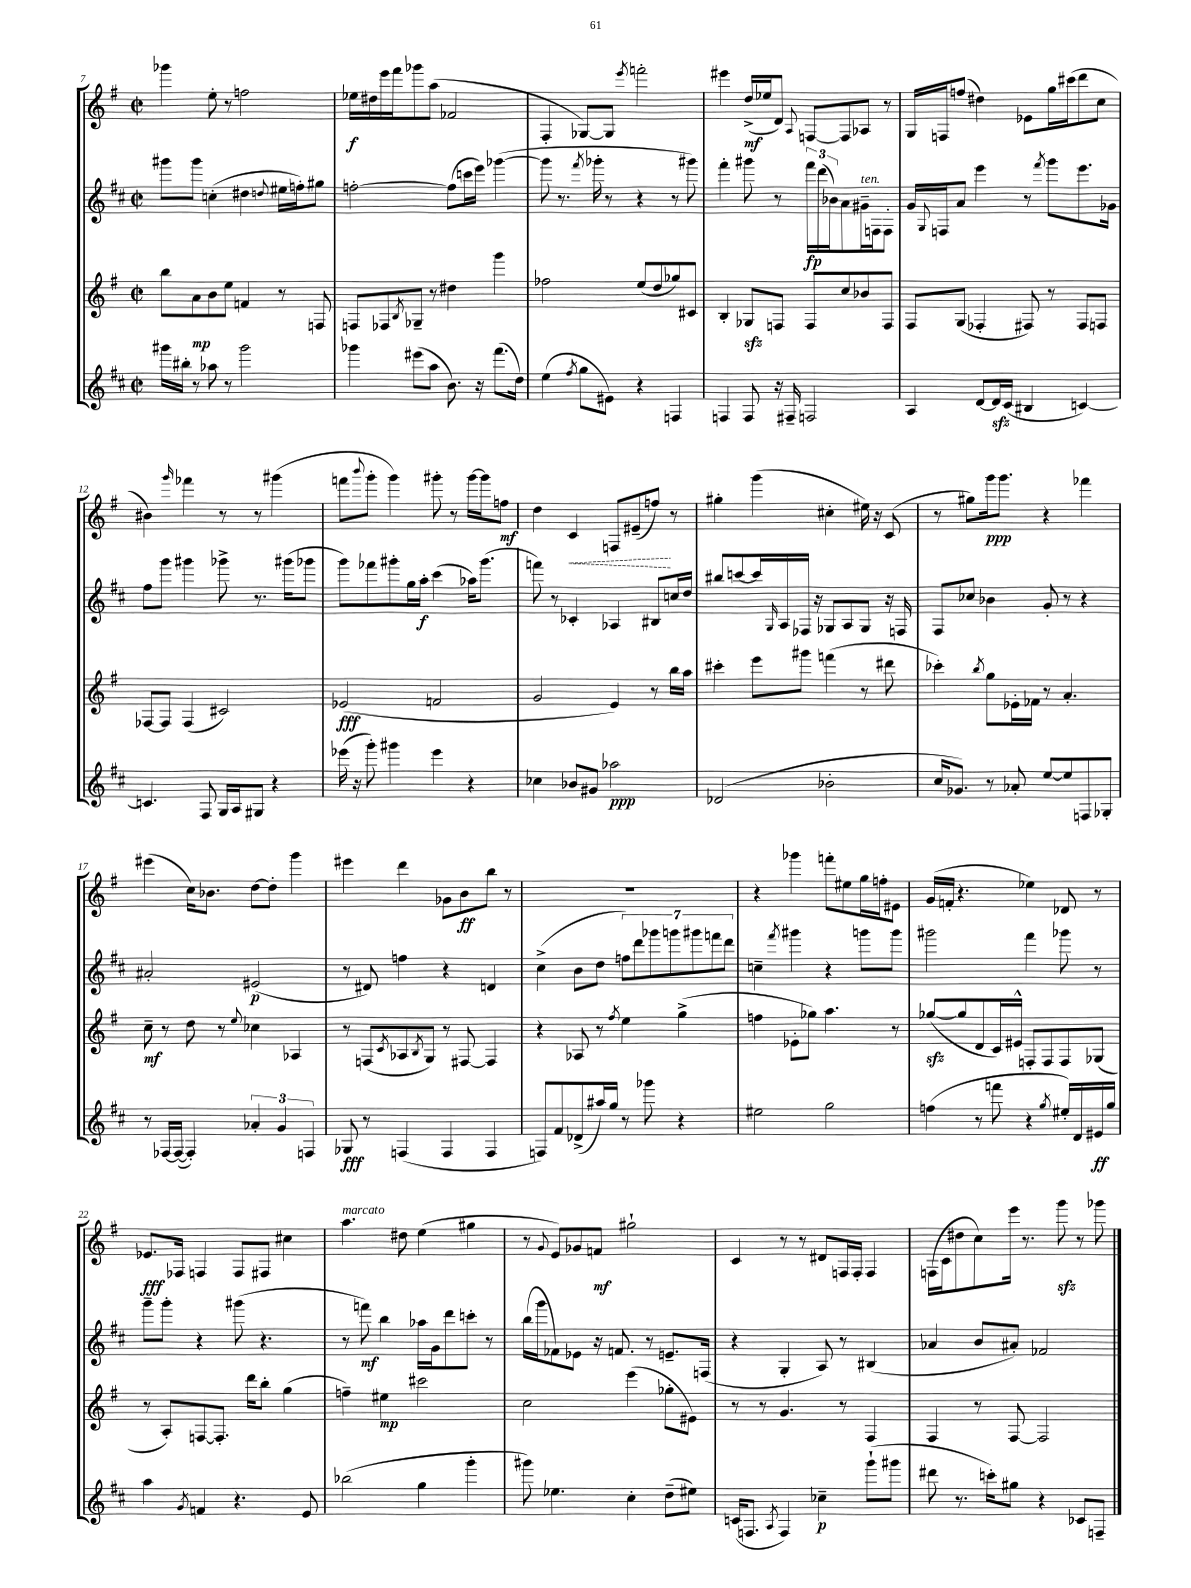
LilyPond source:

<<
\new StaffGroup <<
\new Staff = "s0" {
    \clef treble \key g \major \defaultTimeSignature \time 2/2
    ges'''4 e''8-. r8 f''2 |
    ees''16\f dis''16 e'''16 fis'''16 ges'''8 a''8( fes'2 |
    fis4-. ges8~) ges8 \acciaccatura { e'''8 } f'''2-. |
    eis'''4 d''16->\mf( ees''16 d'8) \appoggiatura { a8 } f8~ f8 aes8 r8 |
    g16 f16 f''8( dis''4) ees'8 g''16 cis'''16( d'''8 c''8 |
    bis'4) \grace { g'''16 } fes'''4 r8 r8 gis'''4( |
    f'''8 \appoggiatura { b'''8 } g'''8-. g'''4) gis'''8-. r8 gis'''16~ gis'''16 f''8\mf |
    d''4 \once \override Hairpin.style = #'dashed-line c'4\< f8 eis'8--( f''8\!) r8 |
    gis''4-. g'''4( cis''4-. eis''16) r16 c'8( |
    r8 gis''8) g'''16\ppp g'''8. r4 fes'''4 |
    eis'''4( c''16) bes'8. d''8~ d''8-. g'''4 |
    eis'''4 d'''4 ges'8 b'8\ff b''8 r8 |
    R1 |
    r4 ges'''4 f'''8-. eis''8 g''16 f''16-. eis'8 |
    g'16( f'16-. r4. ees''4) des'8 r8 |
    ees'8.\fff fes16 f4 f8 fis8 cis''4 |
    a''4.^\markup { \italic "marcato" } dis''8 e''4( gis''4 |
    r8 \appoggiatura { g'8 } e'8) ges'8 f'8\mf gis''2-! |
    c'4 r8 r8 dis'8 f16 f16-. f4 |
    f16( c'16 dis''8 c''8) e'''16 r8. g'''8\sfz r8 ges'''8 \bar "|." |
}
\new Staff = "s1" {
    \clef treble \key d \major \defaultTimeSignature \time 2/2
    gis'''8 gis'''8 c''4-.( dis''4 \appoggiatura { d''8 } eis''16 f''16-.) gis''8 |
    f''2~-. f''8( c'''16 e'''16) ges'''4~( |
    ges'''8 r8. \acciaccatura { fis'''8 } ges'''16-. r8 r4 r8 gis'''8) |
    fis'''4-. gis'''8 r8 \tuplet 3/2 { fis'''16\fp d'''16( bes'16) } a'8 gis'16--^\markup { \italic "ten." } f16 f8-. |
    g'16 \appoggiatura { g8 } f16 a'8 e'''4 r8 \acciaccatura { fis'''8 } g'''8 e'''8. ges'16 |
    fis''8 g'''8 gis'''4 ges'''8-> r8. gis'''16( ges'''8 |
    g'''8) fes'''8 gis'''8-. g''16 a''16-.\f cis'''4( aes''16) gis'''8.( |
    f'''8) r8 ces'4-. aes4 bis8 c''16 d''16 |
    bis''8 c'''8~ c'''16 \grace { g16 } a16 fes16 r16 ges8 a8 ges8 r16 f16 |
    fis8 ces''8 bes'4 g'8-. r8 r4 |
    ais'2-. eis'2\p( |
    r8 dis'8) f''4 r4 d'4 |
    cis''4->( b'8 d''8 \tuplet 7/4 { f''8) d'''8 ges'''8 g'''8 gis'''8 f'''8 d'''8 } |
    c''4-- \acciaccatura { fis'''8 } gis'''4 r4 g'''8 g'''8 |
    gis'''2 fis'''4 ges'''8 r8 |
    g'''8-- g'''8-. r4 gis'''8( r4. |
    r8 f'''8\mf) b''4 aes''16 g'16 d'''8 c'''8-. r8 |
    b''16( g'''16 fes'8) ees'8 r16 f'8. r8 e'8.-- f16( |
    r4 g4-. a8) r8 bis4( |
    aes'4 b'8 ais'8-.) fes'2 \bar "|." |
}
\new Staff = "s2" {
    \clef treble \key g \major \defaultTimeSignature \time 2/2
    b''8 a'8\mp b'8 e''8 f'4 r8 f8 |
    f8 fes8 \acciaccatura { b8 } ges8-- r8 dis''4 g'''4 |
    fes''2 e''8( d''8 ges''8) cis'8 |
    b4-. ges8\sfz f8 f8 c''8 bes'8 f8 |
    fis8 g8( fes4-. fis8) r8 fis8 f8 |
    fes8~ fes8 fes4( cis'2) |
    ees'2\fff( f'2 |
    g'2 e'4) r8 b''16 a''16 |
    cis'''4-. e'''8 gis'''8 f'''4( r8 dis'''8 |
    ces'''4-.) \acciaccatura { b''8 } g''8 ees'16-. fes'16 r8 a'4.-. |
    c''8--\mf r8 d''8 r8 \appoggiatura { e''8 } ces''4 aes4 |
    r8 f8( \acciaccatura { c'8 } aes8 \acciaccatura { b8 } g8) r8 fis8~ fis4 |
    r4 aes8 r8 \acciaccatura { fis''8 } e''4 g''4->( |
    f''4 ees'8-. ges''8) a''4. r8 |
    ges''8~\sfz( ges''8 d'8 c'16) eis'16-^ f8-. f8 f8 ges8( |
    r8 a8-.) f8~ f8.-. d'''16 b''8-. g''4( |
    f''4--) eis''4\mp cis'''2 |
    c''2 e'''4( ges''8-. eis'8) |
    r8 r8 g'4. r8 fis4 |
    fis4 r8 fis8~ fis2 \bar "|." |
}
\new Staff = "s3" {
    \clef treble \key d \major \defaultTimeSignature \time 2/2
    gis'''16 bis''16-. r8 aes''8 r8 gis'''2 |
    ges'''4 eis'''8( a''8 b'8.) r16 fis'''8.( d''16) |
    e''4( \acciaccatura { fis''8 } g''8 eis'8) r4 f4 |
    f4 f8 r16 fis16-- f2 |
    a4 d'8~ d'16\sfz cis'16( bis4 c'4~) |
    c'4. fis8 g16 a16 gis8 r4 |
    ees'''16( r16 g'''8-.) gis'''4 ees'''4 r4 |
    ces''4 bes'8 gis'8 aes''2\ppp |
    des'2( bes'2-. |
    cis''16 ges'8.) r8 aes'8-. e''8~ e''8 f8 ges8-. |
    r8 fes16~ fes16~( fes4-.) \tuplet 3/2 { aes'4-. g'4 f4 } |
    ges8\fff r8 f4( f4 f4 |
    f8) fis'8 des'8->( ais''16) g''16 r8 ges'''8 r4 |
    eis''2 g''2 |
    f''4( r8 f'''8 r4 \acciaccatura { g''8 } eis''16-.) d'16 eis'16\ff g''16 |
    a''4 \acciaccatura { g'8 } f'4 r4. e'8 |
    bes''2( g''4 g'''4-. |
    gis'''8) ees''4. cis''4-. d''8--( eis''8) |
    c'16( f8. \acciaccatura { a8 } f4) ces''4--\p g'''8-!( gis'''8 |
    dis'''8 r8. c'''16-.) gis''8 r4 ces'8 f8-- \bar "|." |
}
>>
>>
\layout { \context { \Score currentBarNumber = #7 } }
